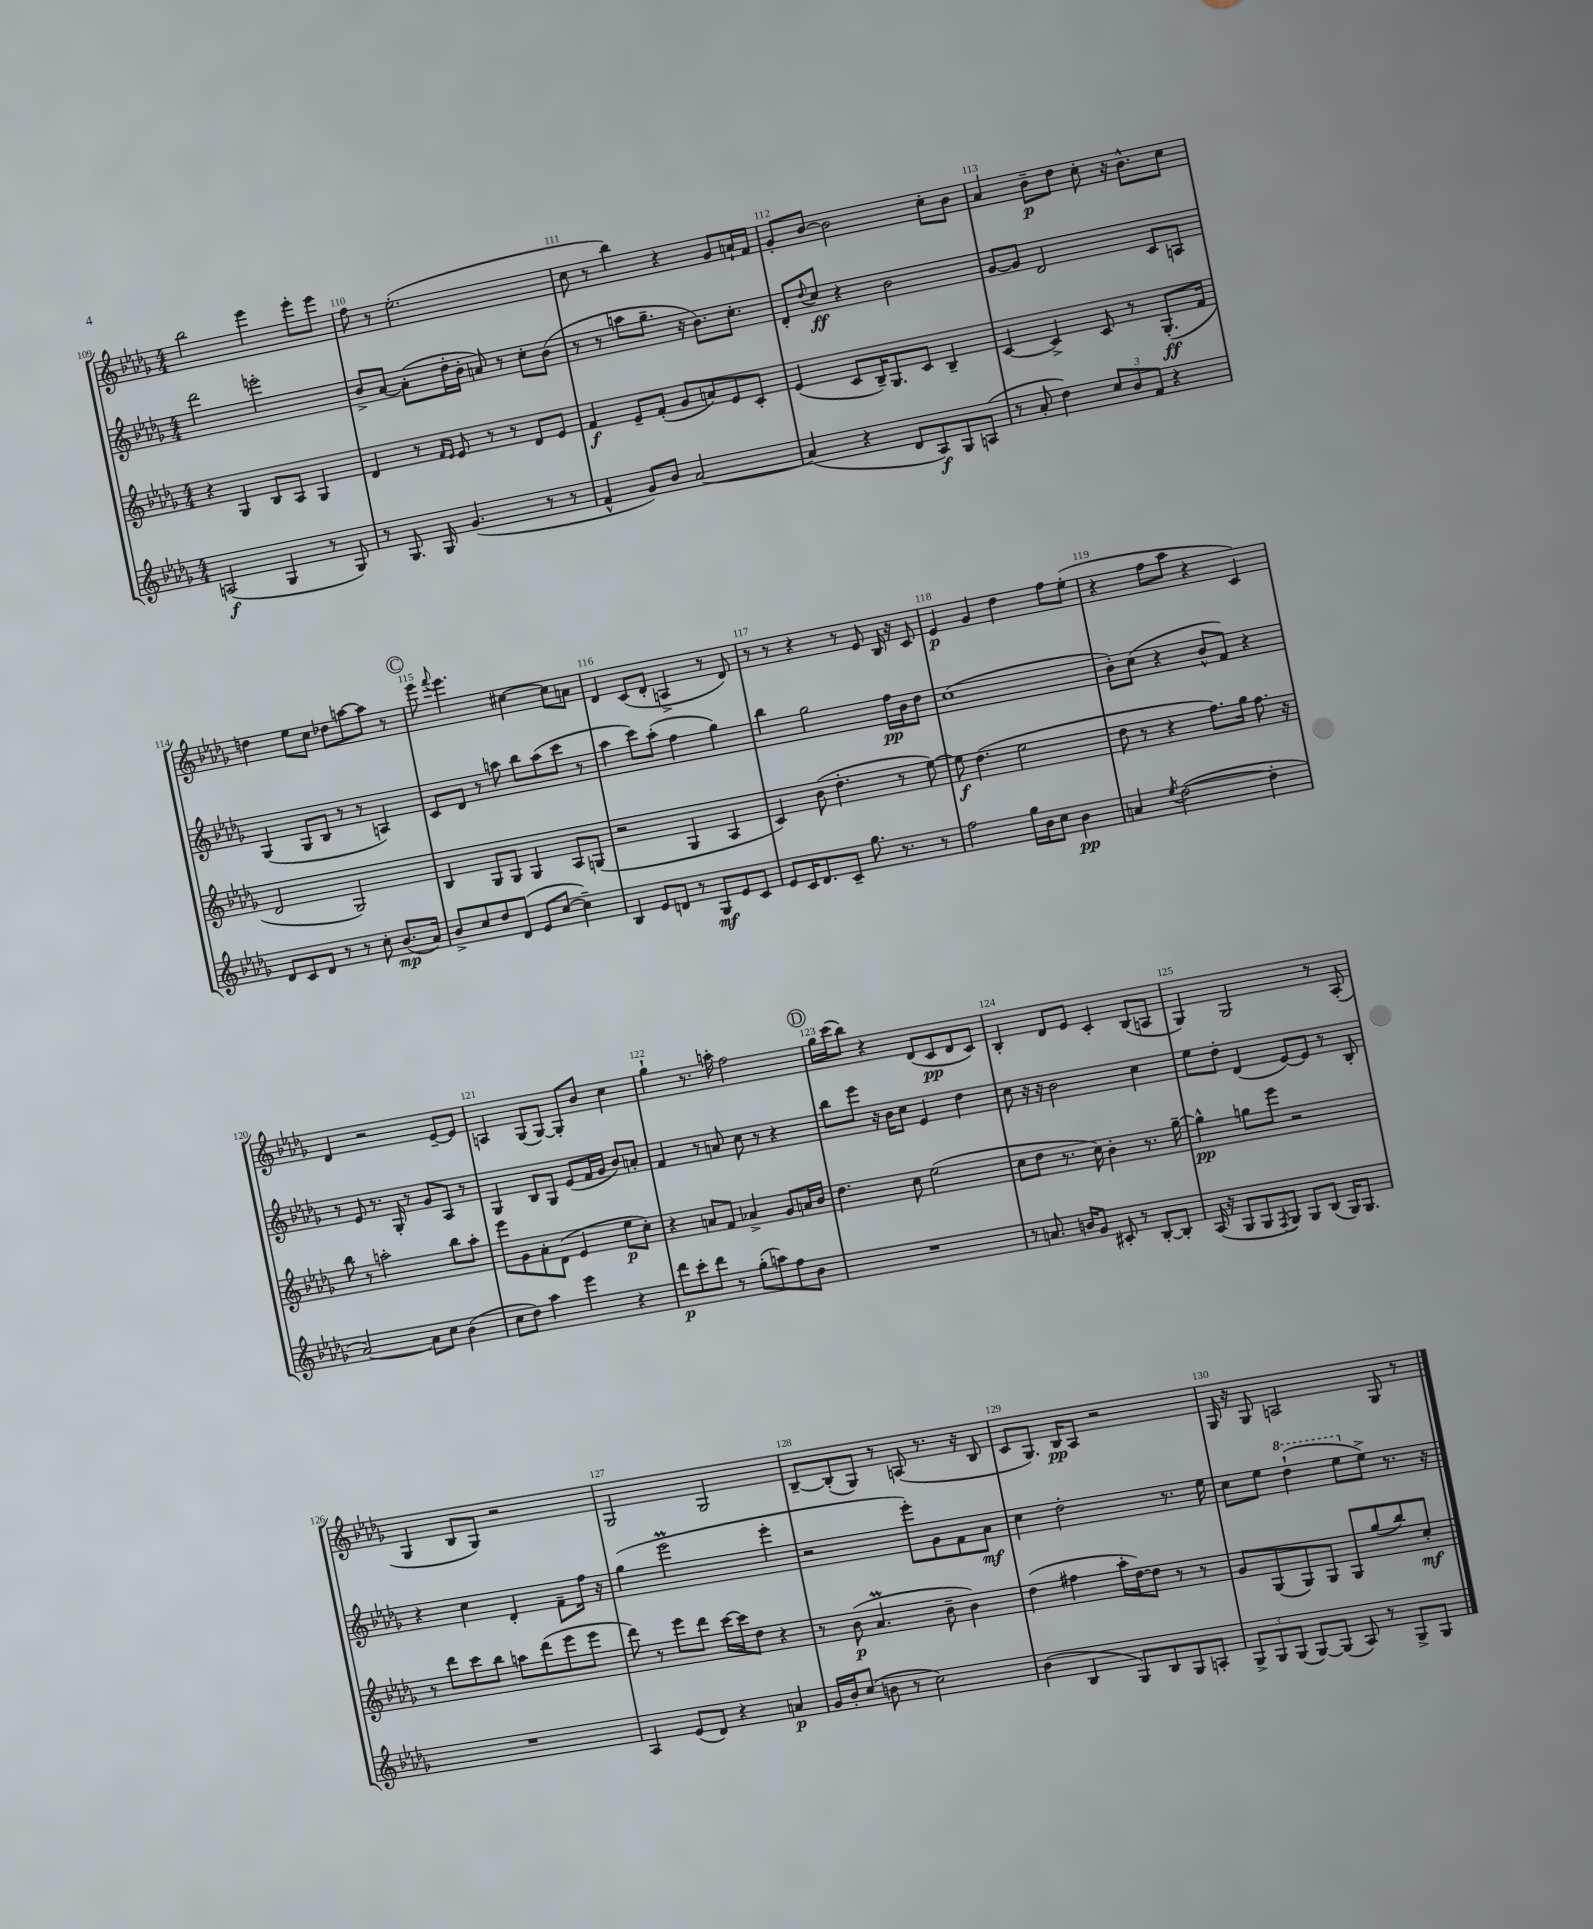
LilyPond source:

<<
\new StaffGroup <<
\new Staff = "s0" {
    \clef treble \key des \major \numericTimeSignature \time 4/4
    bes''2 ees'''4 ees'''8-. ees'''8 |
    f''8 r8 ees''2.-.( |
    c''8 r8 bes''4) r4 ges'8 a'16-! f'16 |
    ges'8-. bes'8~ bes'2 c''8-. bes'8 |
    aes'4 bes'8--\p des''8 c''8-. r16 bes'8.-^ c''8 |
    d''4 ees''8 c''8 des''8 a''8~ a''8 r8 |
    \mark \markup { \circle "C" } ees'''8 \appoggiatura { f'''8 } ees'''4. cis''4~ cis''8 a'8 |
    des'4 c'8( des'8-. a4-> r8 des'8) |
    r8 r8 r4 r8 ees'8 bes16 r16 c'8 |
    ees'4\p ges'4 des''4 f''8 ees''8-.( |
    r4 f''8 aes''8 r4 c'4) |
    des'4 r2 ees'8~-- ees'8 |
    a4 ges8( ges8~) ges8-. bes'8 c''4 |
    ges''4-! r8. a''16-. f''2 |
    \mark \markup { \circle "D" } ges''16 c'''16( bes''8) r4 des'8( c'8\pp des'8 c'8) |
    bes4-. des'8 ees'8 c'4-. bes8( a8 |
    ges4) ges2 r8 aes8-.( |
    ges4 bes8 ges8) r2 |
    ges2 ges2 |
    bes8~-- bes8-.( ges8) r8 a8( r8. r16 bes8 |
    c'8 ges8.) bes16\pp aes8 r2 |
    ges16 r16 ges8 a2 ges8 r8 \bar "|." |
}
\new Staff = "s1" {
    \clef treble \key des \major \numericTimeSignature \time 4/4
    des'''2 e'''2-. |
    bes'8-> aes'8~ aes'8-.( des''16-. bes'16-. a'8) r8 c''8-. bes'8( |
    r8 r8 a''8 ges''8.-- r16 bes'8.) c''8.-. |
    des'8-. \appoggiatura { des''8 } c''8\ff r4 bes'2 |
    ges'8~ ges'8 des'2 c'8 a8 |
    ges4( ges8 bes8 r8 r8 a4) |
    \mark \markup { \circle "C" } c'8 des'8 r8 a''8 bes''8 a''8( c'''8 r8 |
    aes''4 c'''8) aes''8-.( f''4 ges''4) |
    bes''4 ges''2 f''16\pp bes'16 des''8 |
    c''1( |
    bes'8-.) c''8( r4 bes'8-^ f'8) r4 |
    r8 ees'8 r8. ges16-. r8 ges'8 aes8 r8 |
    ges4 bes8 ges8 ees'8( f'16 ges'16 bes'8) a'8-. |
    f'4 r8 a'8 c''8 r8 r4 |
    \mark \markup { \circle "D" } bes''8 ees'''8 r16 bes'16 c''8 ees'4 des''4 |
    c''8 r16 r16 bes'2 c''4 |
    ees''8 des''8-. des'4( ees'8~) ees'8 r8 bes8-. |
    r4 c''4 des'4-. f'8-- f''16 r16 |
    ges''4( ees'''2\prall ees'''4-. |
    r2 ees'''8-.) ges'8 f'8 aes'8\mf |
    c''4 des''2-. r8. ees''16 |
    c''8 ees''8 \ottava #1 des'''4-!( ees'''8 \ottava #0 ees''8->) r8. r16 \bar "|." |
}
\new Staff = "s2" {
    \clef treble \key des \major \numericTimeSignature \time 4/4
    r4 ges4 bes8 aes8 ges4 |
    des'4 r8 \grace { f'16 ees'16 } ees'8 r8 r8 des'8 ees'8 |
    f'4\f ees'8-- f'8-.( ges'8 a'8) ees'8 c'8-. |
    ees'4( c'8 bes16--) ges8. c'8 bes4-- |
    c'4~ c'4-> c'8 r8 ges8.-.\ff( f'16 |
    des'2 ges2) |
    \mark \markup { \circle "C" } bes4 ges8 ges8 ges4 aes8 g8( |
    r2 ges4 aes4 |
    c'4) bes'8( des''4.-. r8 ees''8~) |
    ees''8\f des''4.( ees''2 |
    des''8 r8 r4 f''8.) ges''16 f''8. r16 |
    bes''8 r8 a''2-. bes''8 a''8-. |
    ees'''8 ges'8 aes'8-. des'8( ees'4 ees''8\p c''8-.) |
    r4 a'8 f'8 aes'4-> ges'8 a'16 bes'16 |
    \mark \markup { \circle "D" } des''4. c''8 ees''2( |
    c''8 des''8 r8. c''16) bes'4-. r8. ges''16~-- |
    ges''4-^\pp g''8 ees'''8 r2 |
    r8 des'''8 c'''8 bes''8 a''8 des'''8( ees'''8 ees'''8 |
    des'''8) r8 ees'''8 des'''8 c'''16~ c'''16 des''8 r4 |
    r8 bes'8\p( aes'4.\prall bes'8-- bes'4) |
    des''4( fis''4 aes''16-. des''16~) des''8 r8 r8 |
    ges'8 ges8( ges8) ges8 ges8 ges''8( bes''8) c''8-.\mf \bar "|." |
}
\new Staff = "s3" {
    \clef treble \key des \major \numericTimeSignature \time 4/4
    a2\f( ges4 r8 ges8) |
    r8 ges8. ges16 ges'4.( r8 r8 |
    f'4-^ ges'8) bes'8 aes'2~ |
    aes'4( r4 des'8 aes8\f) ges8 a8( |
    r8 aes'8-. des''4) \tuplet 3/2 { c''8 bes'8 f'8 } r4 |
    des'8 c'8 des'8 r8 r8 c''8-. bes'8.\mp( aes'16) |
    \mark \markup { \circle "C" } bes'8-> c''8 des''8 des'8( ees'8 c''8~ c''4--) |
    bes4 ees'8 d'8 r8 ges8\mf ees'8 c'8 |
    ees'8 c'16 des'8. c'8-- ges''8. r8. r8 |
    f''2 ges''16 bes'16 c''8 bes'4\pp |
    a'4 \acciaccatura { ees''8 } des''2~( des''4-. |
    aes'2~) aes'8 c''8 bes'4( |
    c''8 des''8) aes''4 ees'''4 r4 |
    des'''8\p c'''8-. des'''8 r8 ges''8-.( a''8) f''8 bes'8 |
    \mark \markup { \circle "D" } R1 |
    r8 a'8. b'16 ges'8 cis'8-. r8 bes8~-. bes8-. |
    aes16( r16 ges8 ges8 \acciaccatura { f8 } ges8) ges8 bes8( ges16) ges8. |
    R1 |
    aes4 ees'8( des'8) r4 a'4\p |
    ges'16 bes'16-. c''8( b'8 r8 c''2) |
    bes'4( bes4 ges8) bes8 ges8 a8-. |
    \tuplet 3/2 { ges8-> ges8 ges8( } ges8~) ges8( aes8) r8 ges8-> ges8 \bar "|." |
}
>>
>>
\layout { \context { \Score currentBarNumber = #109 \override BarNumber.break-visibility = ##(#f #t #t) barNumberVisibility = #all-bar-numbers-visible } }
